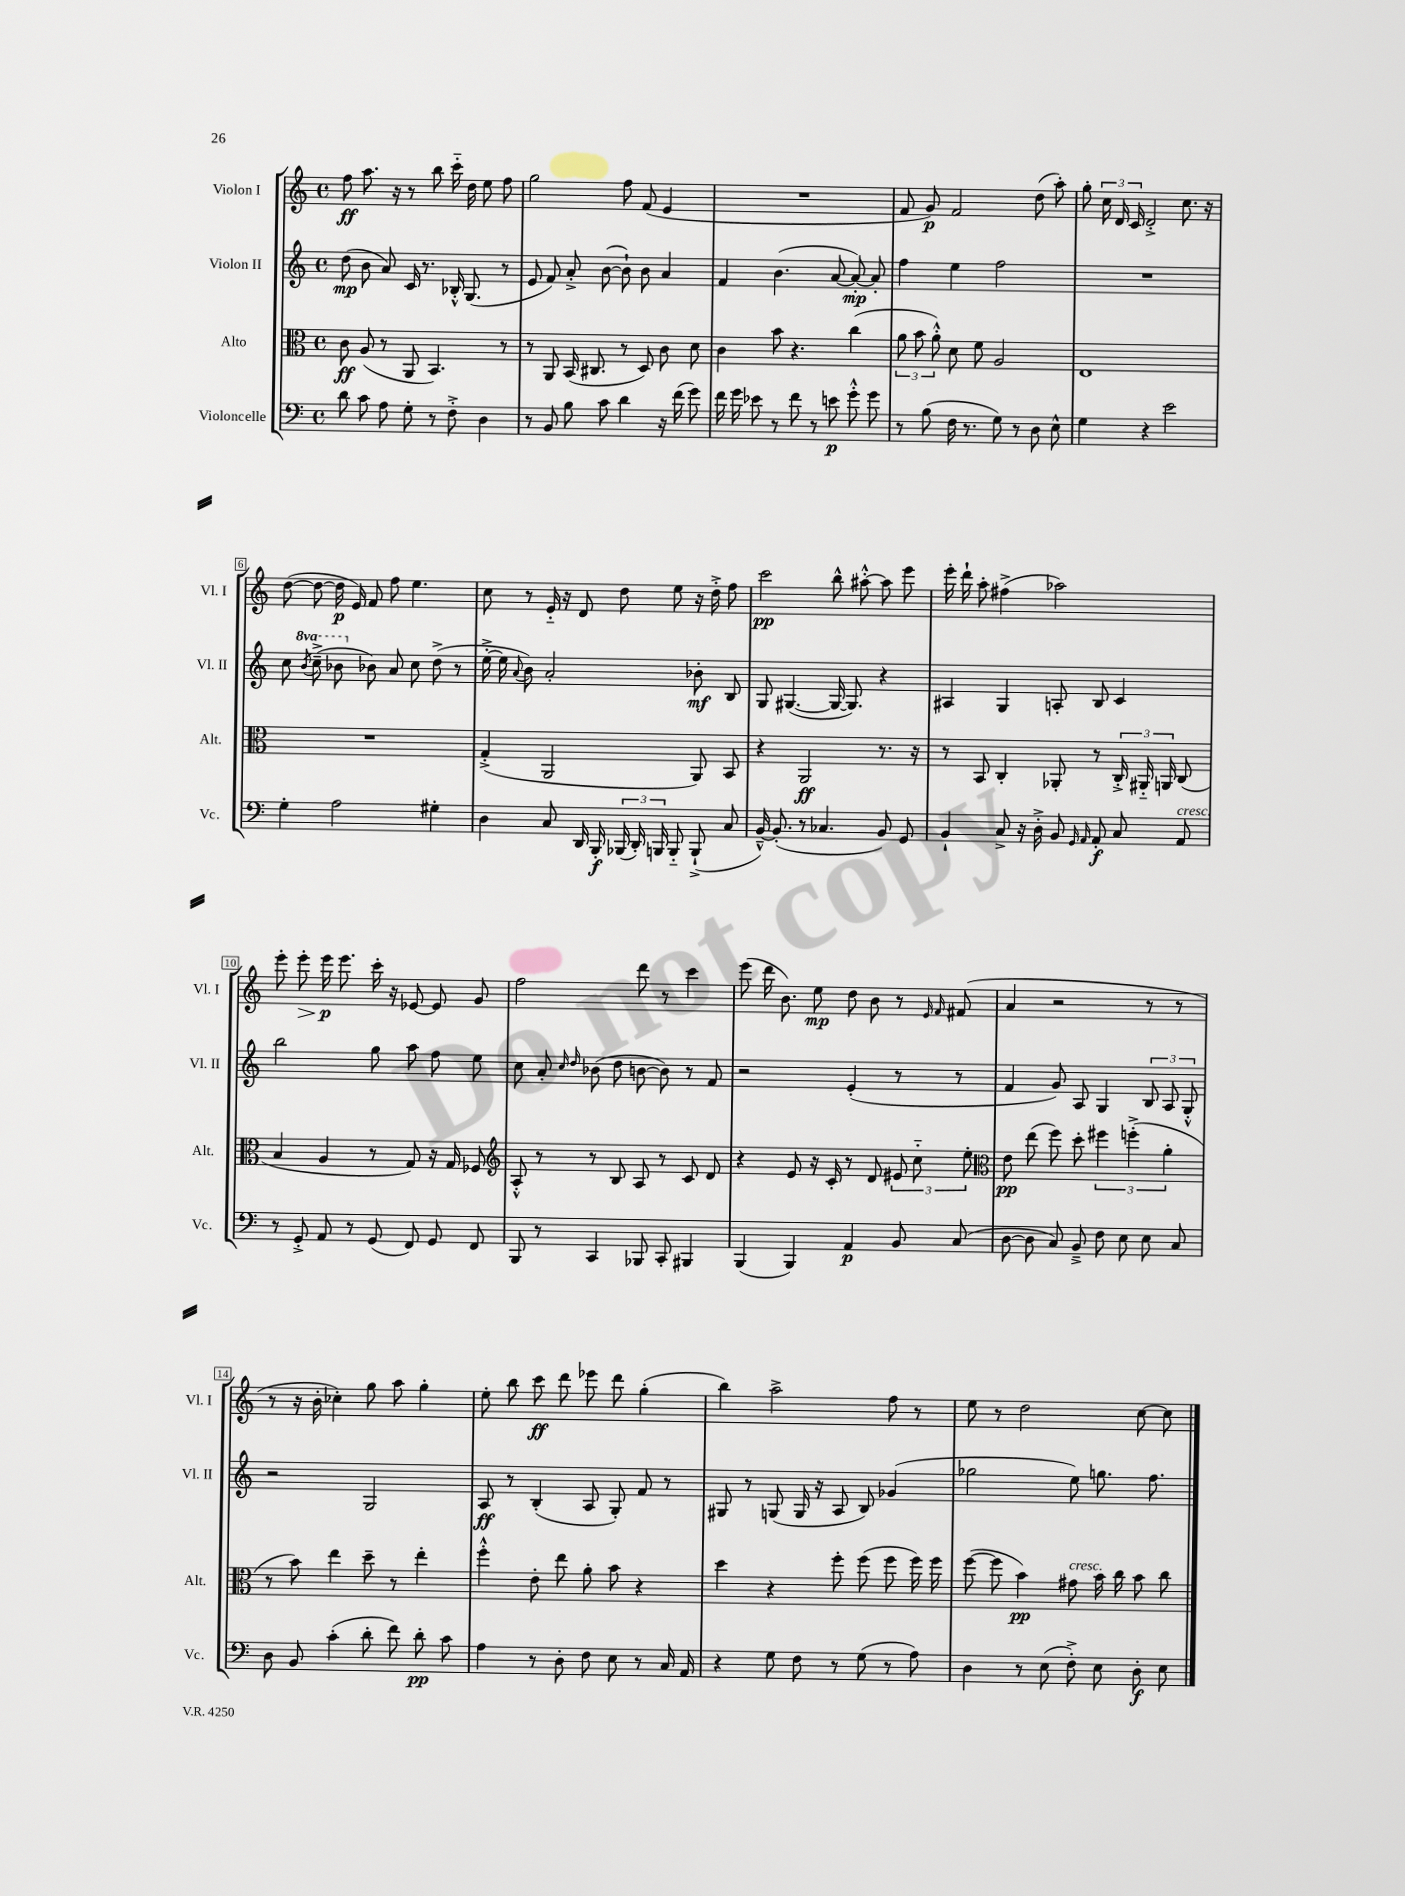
<<
\new StaffGroup <<
\new Staff = "s0" \with { instrumentName = "Violon I" shortInstrumentName = "Vl. I" } {
    \clef treble \key c \major \defaultTimeSignature \time 4/4
    \autoBeamOff f''8\ff a''8. r16 r8 b''8 c'''16-_ d''16 e''8 f''8 |
    g''2 f''8 f'8( e'4 |
    R1 |
    f'8 g'8\p) f'2 d''8( a''8-.) |
    g''8-. \tuplet 3/2 { c''16 d'16 c'16 } d'2-.-> c''8. r16 |
    d''8~( d''8~ d''16\p e'16) f'8 f''8 e''4. |
    c''8 r8 e'16-_ r16 d'8 d''8 e''8 r16 d''16-.-> f''8 |
    c'''2\pp b''8-^ ais''8~-.-^ ais''8 e'''8 |
    e'''16-. d'''16-! a''8-. fis''4->( aes''2) |
    e'''8-. e'''8-.\> e'''16\p\! e'''8. c'''16-. r16 ees'8~ ees'8 g'8 |
    f''2 d'''8 r8 c'''4 |
    e'''8( d'''16 b'8.) e''8\mp d''8 b'8 r8 \grace { e'16 f'16 } fis'8( |
    a'4 r2 r8 r8 |
    r8 r16 b'16-. ces''4-.) g''8 a''8 g''4-. |
    e''8-. b''8 c'''8\ff d'''8 ees'''8 d'''8 g''4-.( |
    b''4) a''2-> f''8 r8 |
    e''8 r8 d''2 c''8~ c''8 \bar "|." |
}
\new Staff = "s1" \with { instrumentName = "Violon II" shortInstrumentName = "Vl. II" } {
    \clef treble \key c \major \defaultTimeSignature \time 4/4 \set Staff.ottavationMarkups = #ottavation-simple-ordinals
    \autoBeamOff d''8\mp( b'8 a'8) c'16 r8. bes16-.-^ g8.( r8 |
    e'8 f'8) a'8-.-> b'8~( b'8-!) b'8 a'4 |
    f'4 b'4.( a'8~ a'8~-.\mp) a'8-. |
    f''4 e''4 f''2 |
    R1 |
    c''8 \ottava #1 \acciaccatura { b''8 } c'''8--->( bes''8 \ottava #0 bes'8) a'8 c''8 d''8->( r8 |
    e''16~-.-> e''16 \appoggiatura { a'8 } b'8) a'2-. bes'8-.\mf b8 |
    g8 gis4.~( gis16~ gis8.) r4 |
    ais4 g4 a8-. b8 c'4 |
    b''2 g''8 a''8 f''8 e''8 |
    c''8 a'8-. \grace { c''16 d''16 } bes'8( d''8 b'8~ b'8) r8 f'8 |
    r2 e'4-.( r8 r8 |
    f'4 g'8) a8 g4 \tuplet 3/2 { b8 a8 g8-.-^ } |
    r2 g2 |
    a8\ff r8 b4-.( a8 g8-.) f'8 r8 |
    gis8 r8 g8( g16 r16 a8 b8) ges'4( |
    ges''2 e''8) g''8. f''8. \bar "|." |
}
\new Staff = "s2" \with { instrumentName = "Alto" shortInstrumentName = "Alt." } {
    \clef alto \key c \major \defaultTimeSignature \time 4/4
    \autoBeamOff c'8\ff a8( r8 a,8 b,4.) r8 |
    r8 a,8 b,16( cis8. r8 d8) c'8 d'8 |
    c'4 b'8 r4. c''4( |
    \tuplet 3/2 { a'8 b'8 a'8-.-^) } d'8 f'8 a2 |
    e1 |
    R1 |
    g4-.->( a,2 a,8) b,8 |
    r4 a,2\ff r8. r16 |
    r8 b,8 c4-. aes,8-. r8 \tuplet 3/2 { c16-.-> ais,16-_ a,16 } c8( |
    b4 a4 r8 g8) r16 g16 fes8 |
    \clef treble a8-.-^ r8 r8 b8 a8 r8 c'8 d'8 |
    r4 e'8 r16 c'16-. r8 d'8 \tuplet 3/2 { eis'8 c''8-_ e''8-. } |
    \clef alto e'8\pp e''8( f''8) d''8-. \tuplet 3/2 { fis''4 f''4-.->( a'4-. } |
    r8 b'8) e''4 d''8-- r8 e''4-. |
    f''4-.-^ e'8-. e''8 a'8-. b'8 r4 |
    d''4 r4 f''8-. f''8( f''8 f''16) f''16 |
    f''8~( f''8 b'4\pp) gis'8^\markup { \italic "cresc." } b'16 c''16 b'8 c''8 \bar "|." |
}
\new Staff = "s3" \with { instrumentName = "Violoncelle" shortInstrumentName = "Vc." } {
    \clef bass \key c \major \defaultTimeSignature \time 4/4
    \autoBeamOff d'8 c'8 a8 g8-. r8 f8-.-> d4 |
    r8 b,8 b8 c'8 d'4 r16 f'16( g'8) |
    f'16 g'16 ees'8 r8 f'8 r8 e'8\p g'8-.-^ g'8 |
    r8 b8( f16 r8. g8) r8 d8 e8-^ |
    g4 r4 e'2 |
    g4-. a2 gis4-. |
    d4 c8 d,16 b,,16-.\f \tuplet 3/2 { bes,,16( d,16-.) b,,16 } b,,8-_ b,,8-!->( c8 |
    b,16~---^) b,8.-.( r8 ces4. b,8) g,8 |
    b,4-! c8-> r16 d16-.-> b,8 \grace { g,16 a,16 } a,8-.\f c8 a,8^\markup { \italic "cresc." } |
    r8 g,8-.-> a,8 r8 g,8( f,8) g,8 f,8 |
    b,,8 r8 c,4 bes,,8 c,8-. bis,,4 |
    b,,4( b,,4) a,4\p b,8 c8( |
    d8~ d8 c8) b,8---> f8 e8 e8 c8 |
    d8 b,8 c'4-.( d'8-. f'8) d'8-.\pp c'8 |
    a4 r8 d8-. f8 e8 r8 c16 a,16 |
    r4 g8 f8 r8 g8( r8 a8) |
    d4 r8 e8( f8-.->) e8 d8-.\f e8 \bar "|." |
}
>>
>>
\layout { \context { \Score \override BarNumber.stencil = #(make-stencil-boxer 0.1 0.3 ly:text-interface::print) } }
